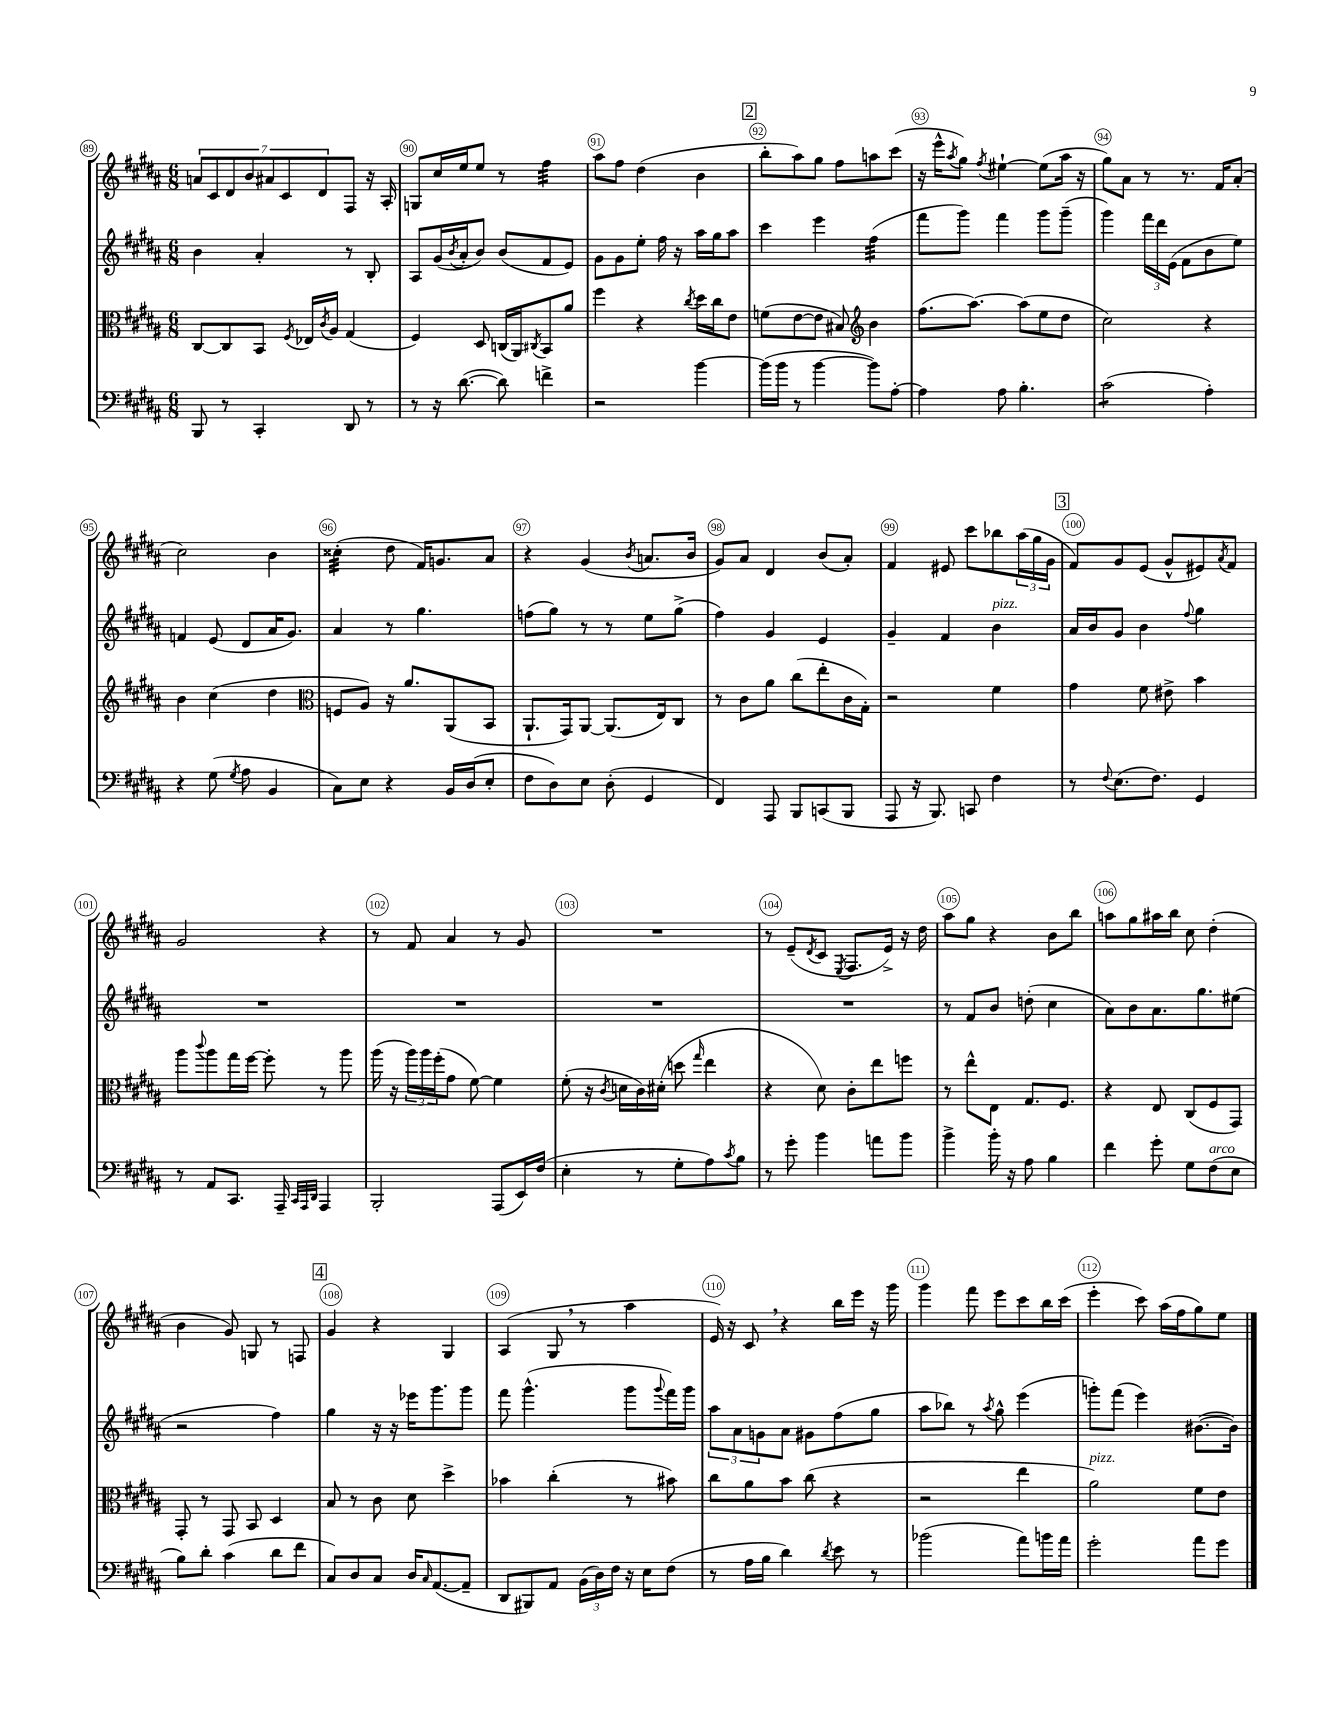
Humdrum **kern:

**kern	**kern	**kern	**kern
*staff4	*staff3	*staff2	*staff1
*clefF4	*clefC3	*clefG2	*clefG2
*k[f#c#g#d#a#]	*k[f#c#g#d#a#]	*k[f#c#g#d#a#]	*k[f#c#g#d#a#]
*M6/8	*M6/8	*M6/8	*M6/8
8BBB	[8C#	4b	14a
.	.	.	14c#
8r	8C#]	.	.
.	.	.	14d#
.	.	.	14b
4CC#'	8BB	4a#'	.
.	.	.	14a#
.	.	.	14c#
.	8qF#	.	.
.	16E-	.	.
.	.	.	14d#
.	8qc#	.	.
.	16A#	.	.
8DD#	(4G#	8r	8F#
8r	.	8B'	16r
.	.	.	16A#'
=	=	=	=
8r	4F#)	8A#	8G
16r	.	(16g#	16cc#
.	.	8qb	.
([8.d#	.	16a#'	16ee
.	8D#	8b)	8ee
8d#])	(16C	(8b	8r
.	16AA#)	.	.
.	8qC#	.	.
4f^	8BB	8f#	4ff#
.	8a#	8e)	.
=	=	=	=
2r	4ff#	8g#	8aa#
.	.	8g#	8ff#
.	4r	8ee'	(4dd#
.	.	16ff#	.
.	.	16r	.
.	8qcc#	.	.
[4b	16dd#	16aa#	4b
.	16cc#	16gg#	.
.	8e	8aa#	.
=	=	=	=
(16b]	(8f	4ccc#	8bb'
16b	.	.	.
8r	[8e	.	8aa#)
[4b	8e]	4eee	8gg#
.	8B#)	.	8ff#
*	*clefG2	*	*
8b])	4b	(4ff#	8aa
[8A#'	.	.	(8ccc#
=	=	=	=
4A#]	(8.ff#	8fff#	16r
.	.	.	16eee^^
.	.	.	8qaa#
.	.	8ggg#)	8gg#)
.	[8.aa#)	.	.
.	.	.	8qff#
8A#	.	4fff#	[4ee#`
4.B'	(8aa#]	.	.
.	8ee	8ggg#	(8ee#]
.	8dd#	(8ggg#~	16aa#
.	.	.	16r
=	=	=	=
(2c#	2cc#)	4ggg#)	8gg#)
.	.	.	8a#
.	.	24fff#	8r
.	.	24ddd#	.
.	.	(24e	.
.	.	8f#	8.r
4A#')	4r	8b	.
.	.	.	16f#
.	.	8ee)	(8a#'
=	=	=	=
4r	4b	4f	2cc#)
(8G#	(4cc#	(8e	.
8qG#	.	.	.
8A#	.	8d#	.
4BB	4dd#	16a#	4b
.	.	8.g#)	.
=	=	=	=
*	*clefC3	*	*
8C#)	8F	4a#	(4cc##'
8E	8A#)	.	.
4r	16r	8r	8dd#
.	8.a#	.	.
.	.	4.gg#	16f#)
.	.	.	8.g
16BB	(8AA#	.	.
(16D#	.	.	.
8E'	8BB	.	8a#
=	=	=	=
8F#	8.AA#`	(8ff	4r
8D#)	.	8gg#)	.
.	16GG#)	.	.
8E	[8AA#	8r	(4g#
(8D#'	(8.AA#]	8r	.
.	.	.	8qb
4GG#	.	8ee	8.a
.	16E)	.	.
.	8C#	(8gg#^	.
.	.	.	16b
=	=	=	=
4FF#)	8r	4ff#)	8g#)
.	8c#	.	8a#
8AAA#	8a#	4g#	4d#
8BBB	(8cc#	.	.
(8CC	8ee'	4e	(8b
8BBB	16c#	.	8a#')
.	16G#')	.	.
=	=	=	=
8AAA#	2r	4g#~	4f#
16r	.	.	.
8.BBB)	.	.	.
.	.	4f#	8e#
8CC	.	.	8ccc#
4F#	4f#	4b	8bb-
.	.	.	(24aa#
.	.	.	24gg#
.	.	.	24g#
=	=	=	=
8r	4g#	16a#	8f#)
.	.	16b	.
8qqF#	.	.	.
(8.E	.	8g#	8g#
.	8f#	4b	(8e
8.F#)	.	.	.
.	8e#^	.	8g#^^
.	.	8qqff#	.
4GG#	4b	4gg#	8e#)
.	.	.	8qa#
.	.	.	8f#
=	=	=	=
8r	8aa#	2.r	2g#
.	8qqccc#	.	.
8AA#	8aa#	.	.
8.CC#	16gg#	.	.
.	[16ff#	.	.
.	8ff#']	.	.
16AAA#~	.	.	.
32qqCC#	.	.	.
32qqAAA#	.	.	.
32qqDD#	.	.	.
4AAA#	8r	.	4r
.	8aa#	.	.
=	=	=	=
2BBB'	(16aa#	2.r	8r
.	16r	.	.
.	24aa#)	.	8f#
.	24aa#	.	.
.	(24ff#'	.	.
.	8g#	.	4a#
.	[8f#)	.	.
(8AAA#	4f#]	.	8r
16EE)	.	.	8g#
(16F#	.	.	.
=	=	=	=
4E'	(8f#'	2.r	2.r
.	16r	.	.
.	8qc#	.	.
.	16d	.	.
8r	16c#)	.	.
.	(16d#'	.	.
8G#'	8dd	.	.
.	16qqgg#	.	.
8A#)	4ee	.	.
8qc#	.	.	.
8B	.	.	.
=	=	=	=
8r	4r	2.r	8r
8g#'	.	.	(8e~
.	.	.	8qd#
4b	8d#)	.	8c#
.	.	.	8qE
.	8c#'	.	8.F#
8a	8ee	.	.
.	.	.	16e^)
8b	8ff	.	16r
.	.	.	16dd#
=	=	=	=
4b^	8r	8r	8aa#
.	8ee^^	8f#	8gg#
16b'	8E	8b	4r
16r	.	.	.
8A#	8.G#	(8dd'	.
4B	.	4cc#	8b
.	8.F#	.	.
.	.	.	8bb
=	=	=	=
4f#	4r	8a#)	8aa
.	.	8b	8gg#
8g#'	8E	8.a#	16aa#
.	.	.	16bb
8G#	(8C#	.	8cc#
.	.	8.gg#	.
(8F#	8F#	.	(4dd#'
8E	8GG#)	(8ee#	.
=	=	=	=
8B)	8GG#'	2r	4b
8d#'	8r	.	.
(4c#	8GG#	.	8g#)
.	8BB	.	8G
8d#	4D#	4ff#)	8r
8f#	.	.	8F
=	=	=	=
8C#)	8B	4gg#	4g#
8D#	8r	.	.
8C#	8c#	16r	4r
.	.	16r	.
16D#	8d#	16eee-	.
16qqC#	.	.	.
([8.AA#	.	8.ggg#	.
.	4dd#^	.	4G#
8AA#~]	.	8ggg#	.
=	=	=	=
8DD#	4b-	8fff#	(4A#
8BBB#)	.	(4.ggg#^^	.
8AA#	(4cc#'	.	8G#
(24BB	.	.	8r
24D#)	.	.	.
24F#	.	.	.
16r	8r	8ggg#	4aa#
16E	.	.	.
.	.	8qqggg#	.
(8F#	8b#)	16fff#)	.
.	.	16ggg#	.
=	=	=	=
8r	8cc#	12aa#	16e)
.	.	.	16r
.	.	12a#	.
16A#	8a#	.	8c#
.	.	12g	.
16B	.	.	.
4d#)	8b	8a#	4r
.	(8cc#	8g#	.
8qd#	.	.	.
8e	4r	(8ff#	16bb
.	.	.	16eee
8r	.	8gg#	16r
.	.	.	16ggg#
=	=	=	=
(2b-	2r	8aa#	4ggg#
.	.	8bb-)	.
.	.	8r	8fff#
.	.	8qaa#	.
.	.	8gg#^^	8eee
8a#)	4ee	(4eee	8ccc#
16b	.	.	16bb
16a#	.	.	(16ccc#
=	=	=	=
2g#'	2a#)	8ggg')	4eee'
.	.	(8fff#	.
.	.	4eee)	8ccc#)
.	.	.	(16aa#
.	.	.	16ff#
8a#	8f#	([8.b#	8gg#)
8g#	8e	.	8ee
.	.	16b#])	.
==	==	==	==
*-	*-	*-	*-
